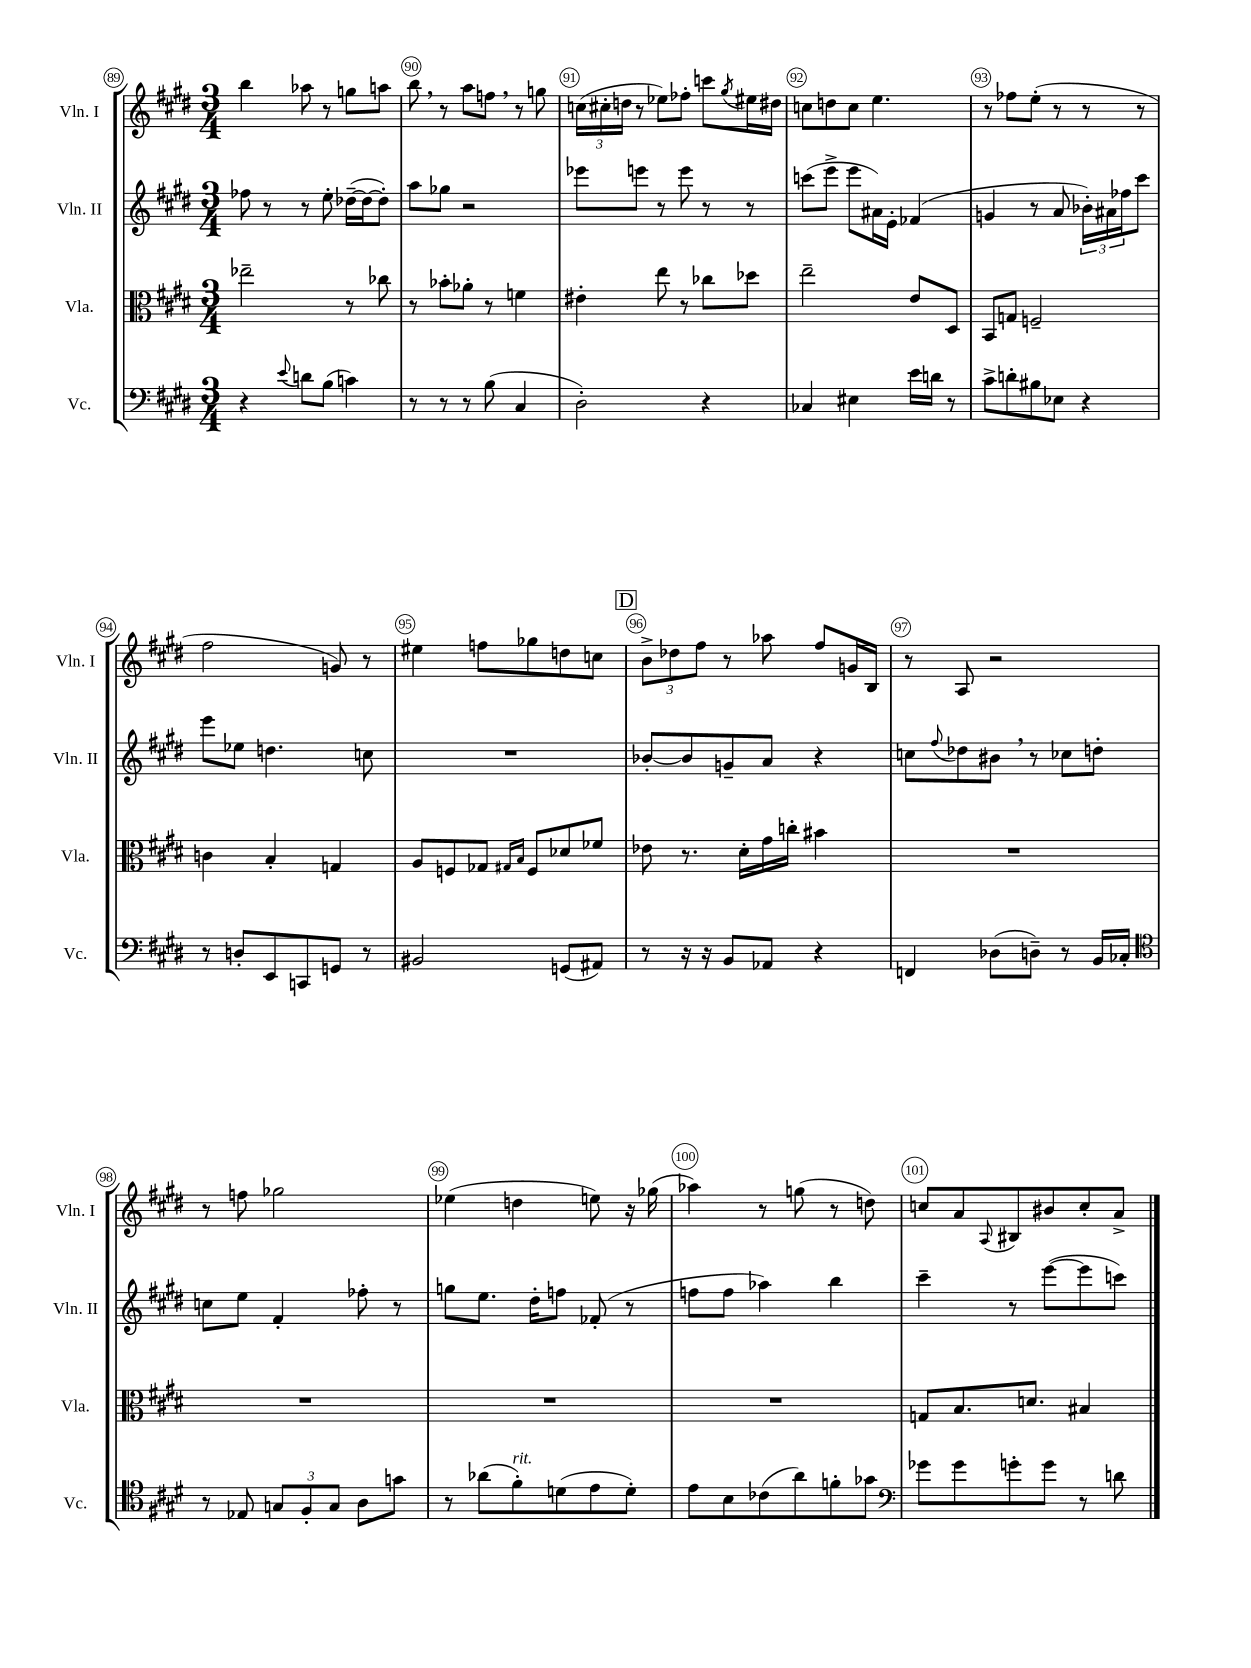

**kern	**kern	**kern	**kern
*staff4	*staff3	*staff2	*staff1
*clefF4	*clefC3	*clefG2	*clefG2
*k[f#c#g#d#]	*k[f#c#g#d#]	*k[f#c#g#d#]	*k[f#c#g#d#]
*M3/4	*M3/4	*M3/4	*M3/4
4r	2ee-~	8ff-	4bb
.	.	8r	.
8qqe	.	.	.
8d	.	8r	8aa-
(8B	.	8ee'	8r
4c)	8r	([16dd-~	8gg
.	.	16dd-_	.
.	8cc-	8dd-'])	8aa
=	=	=	=
8r	8r	8aa	8bb
8r	8b-'	8gg-	8r
8r	8a-'	2r	8aa
(8B	8r	.	8ff
4C#	4f	.	8r
.	.	.	8gg
=	=	=	=
2D#')	4e#'	8eee-	(24cc
.	.	.	24cc#'
.	.	.	24dd
.	.	8eee	8r
.	8ee	8r	8ee-)
.	8r	8eee	8ff-'
4r	8cc-	8r	8ccc
.	.	.	8qgg#
.	8dd-	8r	16ee#
.	.	.	16dd#
=	=	=	=
4C-	2ee~	(8ccc	8cc
.	.	8eee^	8dd
4E#	.	8eee	8cc
.	.	16a#)	4.ee
.	.	16e'	.
16e	8e	(4f-	.
16d	.	.	.
8r	8D#	.	.
=	=	=	=
8c#^	8BB	4g	8r
8d'	8G	.	8ff-
8B#	2F~	8r	(8ee'
8E-	.	8a	8r
4r	.	24b-')	8r
.	.	24a#	.
.	.	24ff-	.
.	.	8ccc#	8r
=	=	=	=
8r	4c	8eee	2ff#
8D'	.	8ee-	.
8EE	4B'	4.dd	.
8CC	.	.	.
8GG	4G	.	8g)
8r	.	8cc	8r
=	=	=	=
2BB#	8A	2.r	4ee#
.	8F	.	.
.	8G-	.	8ff
.	16qqG#	.	.
.	16qqB	.	.
.	8F	.	8gg-
(8GG	8d-	.	8dd
8AA#)	8f-	.	8cc
=	=	=	=
8r	8e-	[8b-'	12b^
.	.	.	12dd-
16r	8.r	8b-]	.
.	.	.	12ff#
16r	.	.	.
8BB	.	8g~	8r
.	16d#'	.	.
8AA-	16g#	8a	8aa-
.	16cc'	.	.
4r	4b#	4r	8ff#
.	.	.	16g
.	.	.	16B
=	=	=	=
4FF	2.r	8cc	8r
.	.	8qqff#	.
.	.	8dd-	8A
(8D-	.	8b#	2r
8D~)	.	8r	.
8r	.	8cc-	.
16BB	.	8dd'	.
16C-'	.	.	.
=	=	=	=
*clefC4	*	*	*
8r	2.r	8cc	8r
8E-	.	8ee	8ff
12G	.	4f#'	2gg-
12F#'	.	.	.
12G	.	.	.
8A	.	8ff-'	.
8g	.	8r	.
=	=	=	=
8r	2.r	8gg	(4ee-
(8a-	.	8.ee	.
8f#')	.	.	4dd
.	.	16dd#'	.
(8d	.	8ff	.
8e	.	(8f-'	8ee)
8d')	.	8r	16r
.	.	.	(16gg-
=	=	=	=
8e	2.r	8ff	4aa-)
8B	.	8ff	.
(8c-	.	4aa-)	8r
8a)	.	.	(8gg
8f'	.	4bb	8r
8g-	.	.	8dd)
=	=	=	=
*clefF4	*	*	*
8g-	8G	4ccc#~	8cc
8g-	8.B	.	8a
.	.	.	8qqA
8g'	.	8r	8B#
.	8.d	.	.
8g	.	([8eee	8b#
8r	4B#	8eee]	8cc'
8d	.	8ccc)	8a^
==	==	==	==
*-	*-	*-	*-
